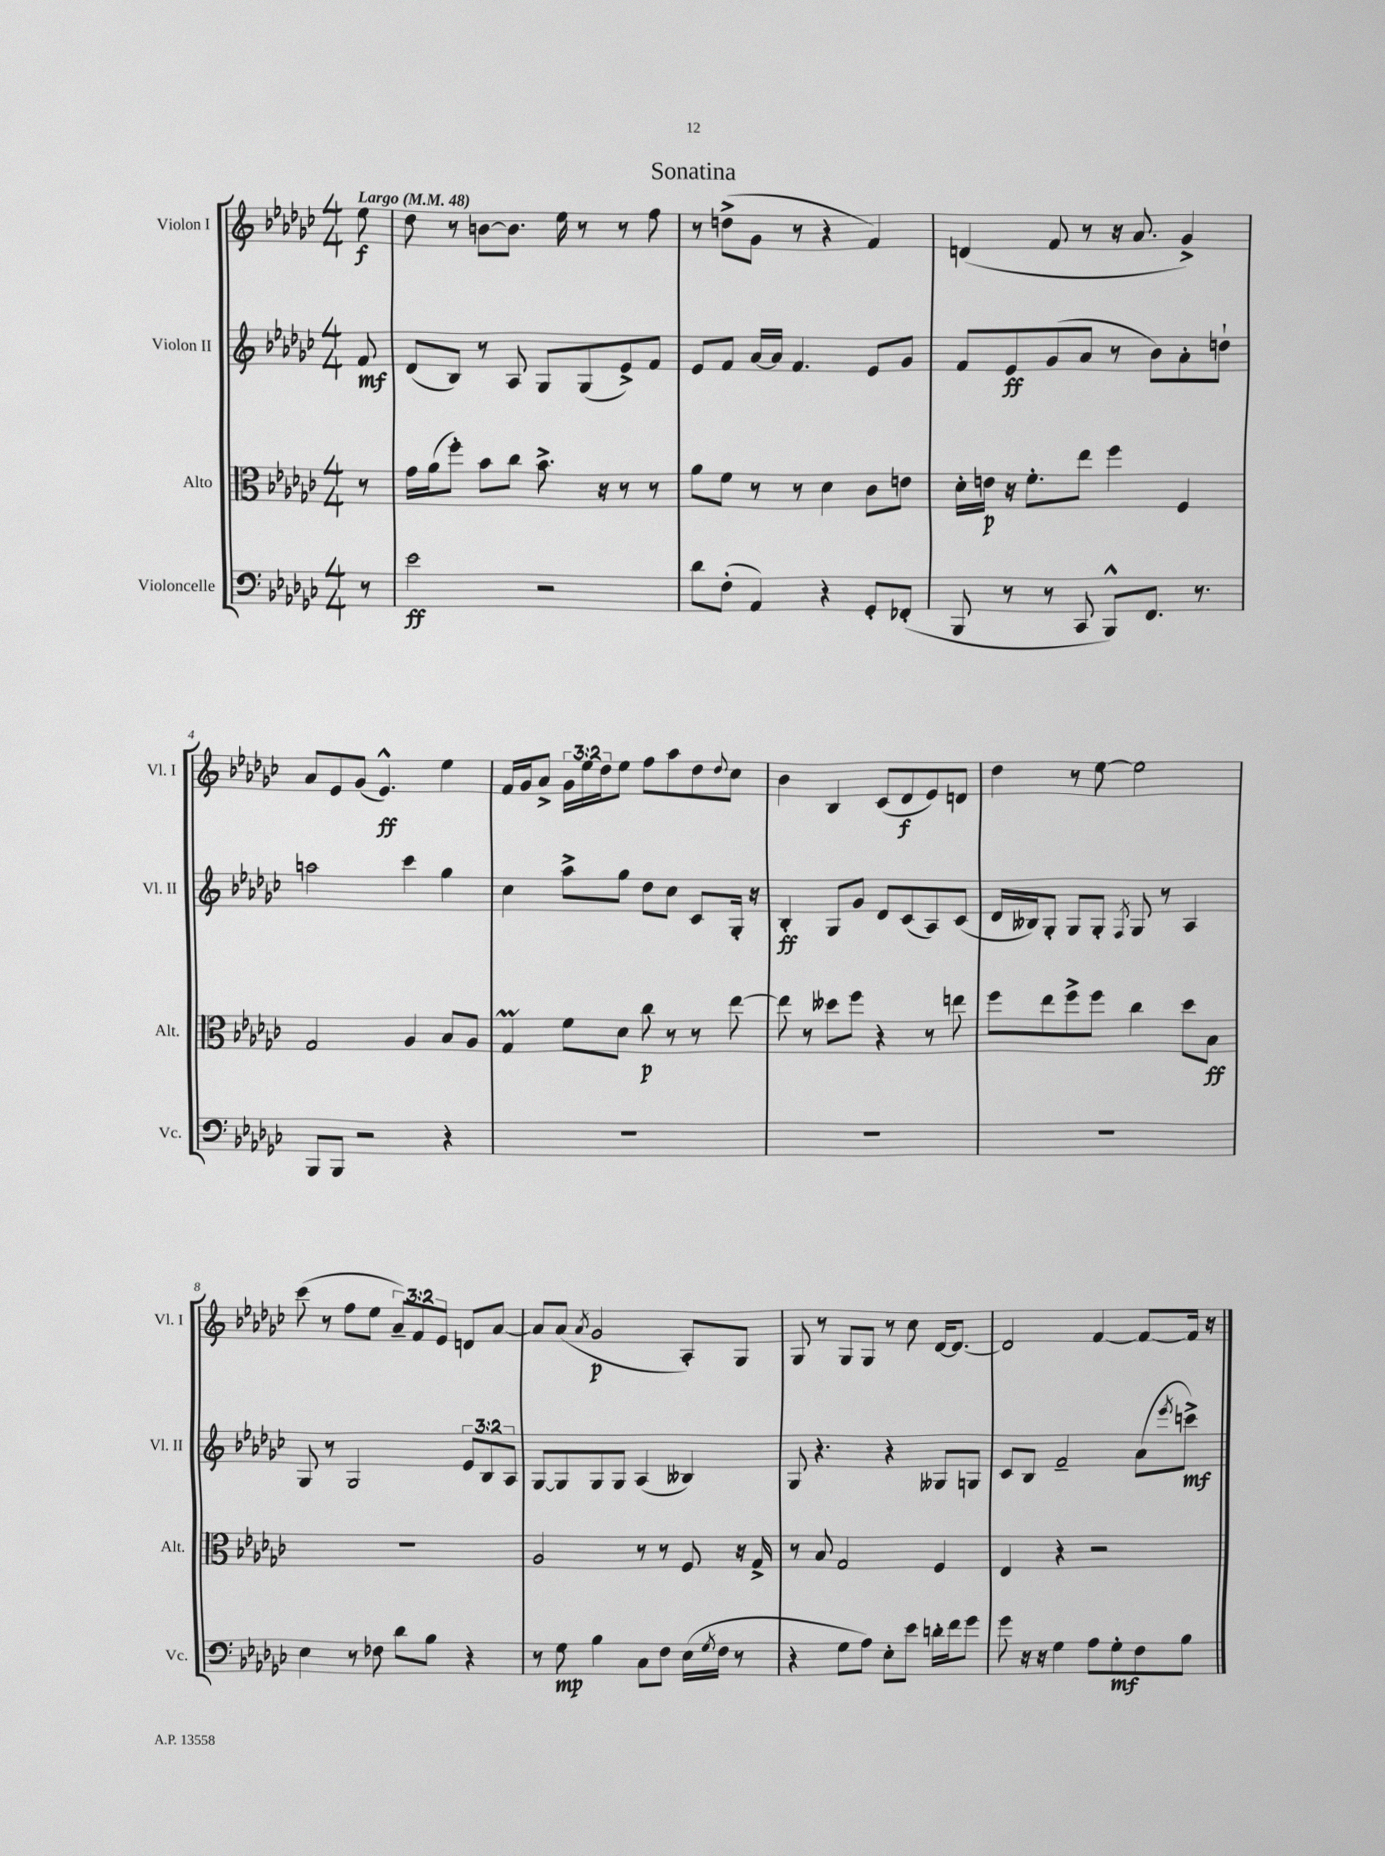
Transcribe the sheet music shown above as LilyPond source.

\header { title = "Sonatina" }
<<
\new StaffGroup <<
\new Staff = "s0" \with { instrumentName = "Violon I" shortInstrumentName = "Vl. I" } {
    \clef treble \key ges \major \numericTimeSignature \time 4/4 \override Staff.TupletNumber.text = #tuplet-number::calc-fraction-text \partial 8 \tempo "Largo" 4 = 48
    ees''8\f |
    des''8 r8 b'8~ b'8. ees''16 r8 r8 f''8 |
    r8 d''8->( ges'8 r8 r4 f'4) |
    d'4( f'8 r8 r16 aes'8. ges'4->) |
    aes'8 ees'8 ges'8( ees'4.-^\ff) ees''4 |
    f'16 ges'16 aes'8-> \tuplet 3/2 { ges'16 ees''16 des''16 } ees''8 f''8 aes''8 des''8 \appoggiatura { des''8 } ces''8 |
    bes'4 bes4 ces'8( des'8\f ees'8) d'8 |
    des''4 r8 ees''8~ ees''2 |
    ces'''8( r8 f''8 ees''8 \tuplet 3/2 { aes'8--) f'8 ees'8 } d'8 aes'8~ |
    aes'8 aes'8( \acciaccatura { aes'8 } ges'2\p aes8-.) ges8 |
    ges8 r8 ges8 ges8 r8 ces''8 des'16~ des'8.~ |
    des'2 f'4~ f'8~ f'16 r16 \bar "|." |
}
\new Staff = "s1" \with { instrumentName = "Violon II" shortInstrumentName = "Vl. II" } {
    \clef treble \key ges \major \numericTimeSignature \time 4/4 \override Staff.TupletNumber.text = #tuplet-number::calc-fraction-text \partial 8
    f'8\mf |
    des'8( bes8) r8 aes8 ges8 ges8( ees'8->) f'8 |
    ees'8 f'8 aes'16~ aes'16 f'4. ees'8 ges'8 |
    f'8 ees'8\ff ges'8( aes'8 r8 bes'8) aes'8-. d''8-! |
    a''2 ces'''4 ges''4 |
    ces''4 aes''8-> ges''8 des''8 ces''8 ces'8 ges16-. r16 |
    bes4-.\ff ges8 ges'8 des'8 ces'8( aes8) ces'8( |
    des'16 beses16) ges8-. ges8 ges8-. \acciaccatura { f8 } ges8 r8 aes4 |
    ges8 r8 ges2 \tuplet 3/2 { ees'8 bes8 aes8 } |
    ges8~ ges8 ges8 ges8 aes4( beses4) |
    ges8 r4. r4 geses8 g8 |
    ces'8 bes8 f'2-- aes'8( \acciaccatura { ees'''8 } c'''8->\mf) \bar "|." |
}
\new Staff = "s2" \with { instrumentName = "Alto" shortInstrumentName = "Alt." } {
    \clef alto \key ges \major \numericTimeSignature \time 4/4 \partial 8
    r8 |
    ges'16 aes'16( f''8-.) bes'8 ces''8 bes'8.-> r16 r8 r8 |
    aes'8 f'8 r8 r8 des'4 ces'8 e'8 |
    des'16-. e'16\p r16 f'8.-. ees''8 f''4 f4 |
    ges2 aes4 bes8 aes8 |
    ges4\prall f'8 des'8 ces''8\p r8 r8 ees''8~ |
    ees''8 r8 deses''8 f''8 r4 r8 e''8 |
    f''8 ees''8 f''8-> f''8 ces''4 des''8 bes8\ff |
    R1 |
    aes2 r8 r8 f8 r16 ges16-> |
    r8 bes8 ges2 f4 |
    ees4 r4 r2 \bar "|." |
}
\new Staff = "s3" \with { instrumentName = "Violoncelle" shortInstrumentName = "Vc." } {
    \clef bass \key ges \major \numericTimeSignature \time 4/4 \partial 8
    r8 |
    ees'2\ff r2 |
    des'8 f8-.( aes,4) r4 ges,8-. fes,8-.( |
    bes,,8 r8 r8 ces,8 bes,,8-^) f,8. r8. |
    bes,,8 bes,,8 r2 r4 |
    R1 |
    R1 |
    R1 |
    ees4 r8 fes8 des'8 bes8 r4 |
    r8 ges8\mp bes4 ces8 f8 ees16( \acciaccatura { ges8 } f16 r8 |
    r4 ges8 aes8) ees8-. ees'8 d'16-. f'16 ges'8 |
    ges'8 r16 r16 ges4 aes8 ges8-.\mf f8 bes8 \bar "|." |
}
>>
>>
